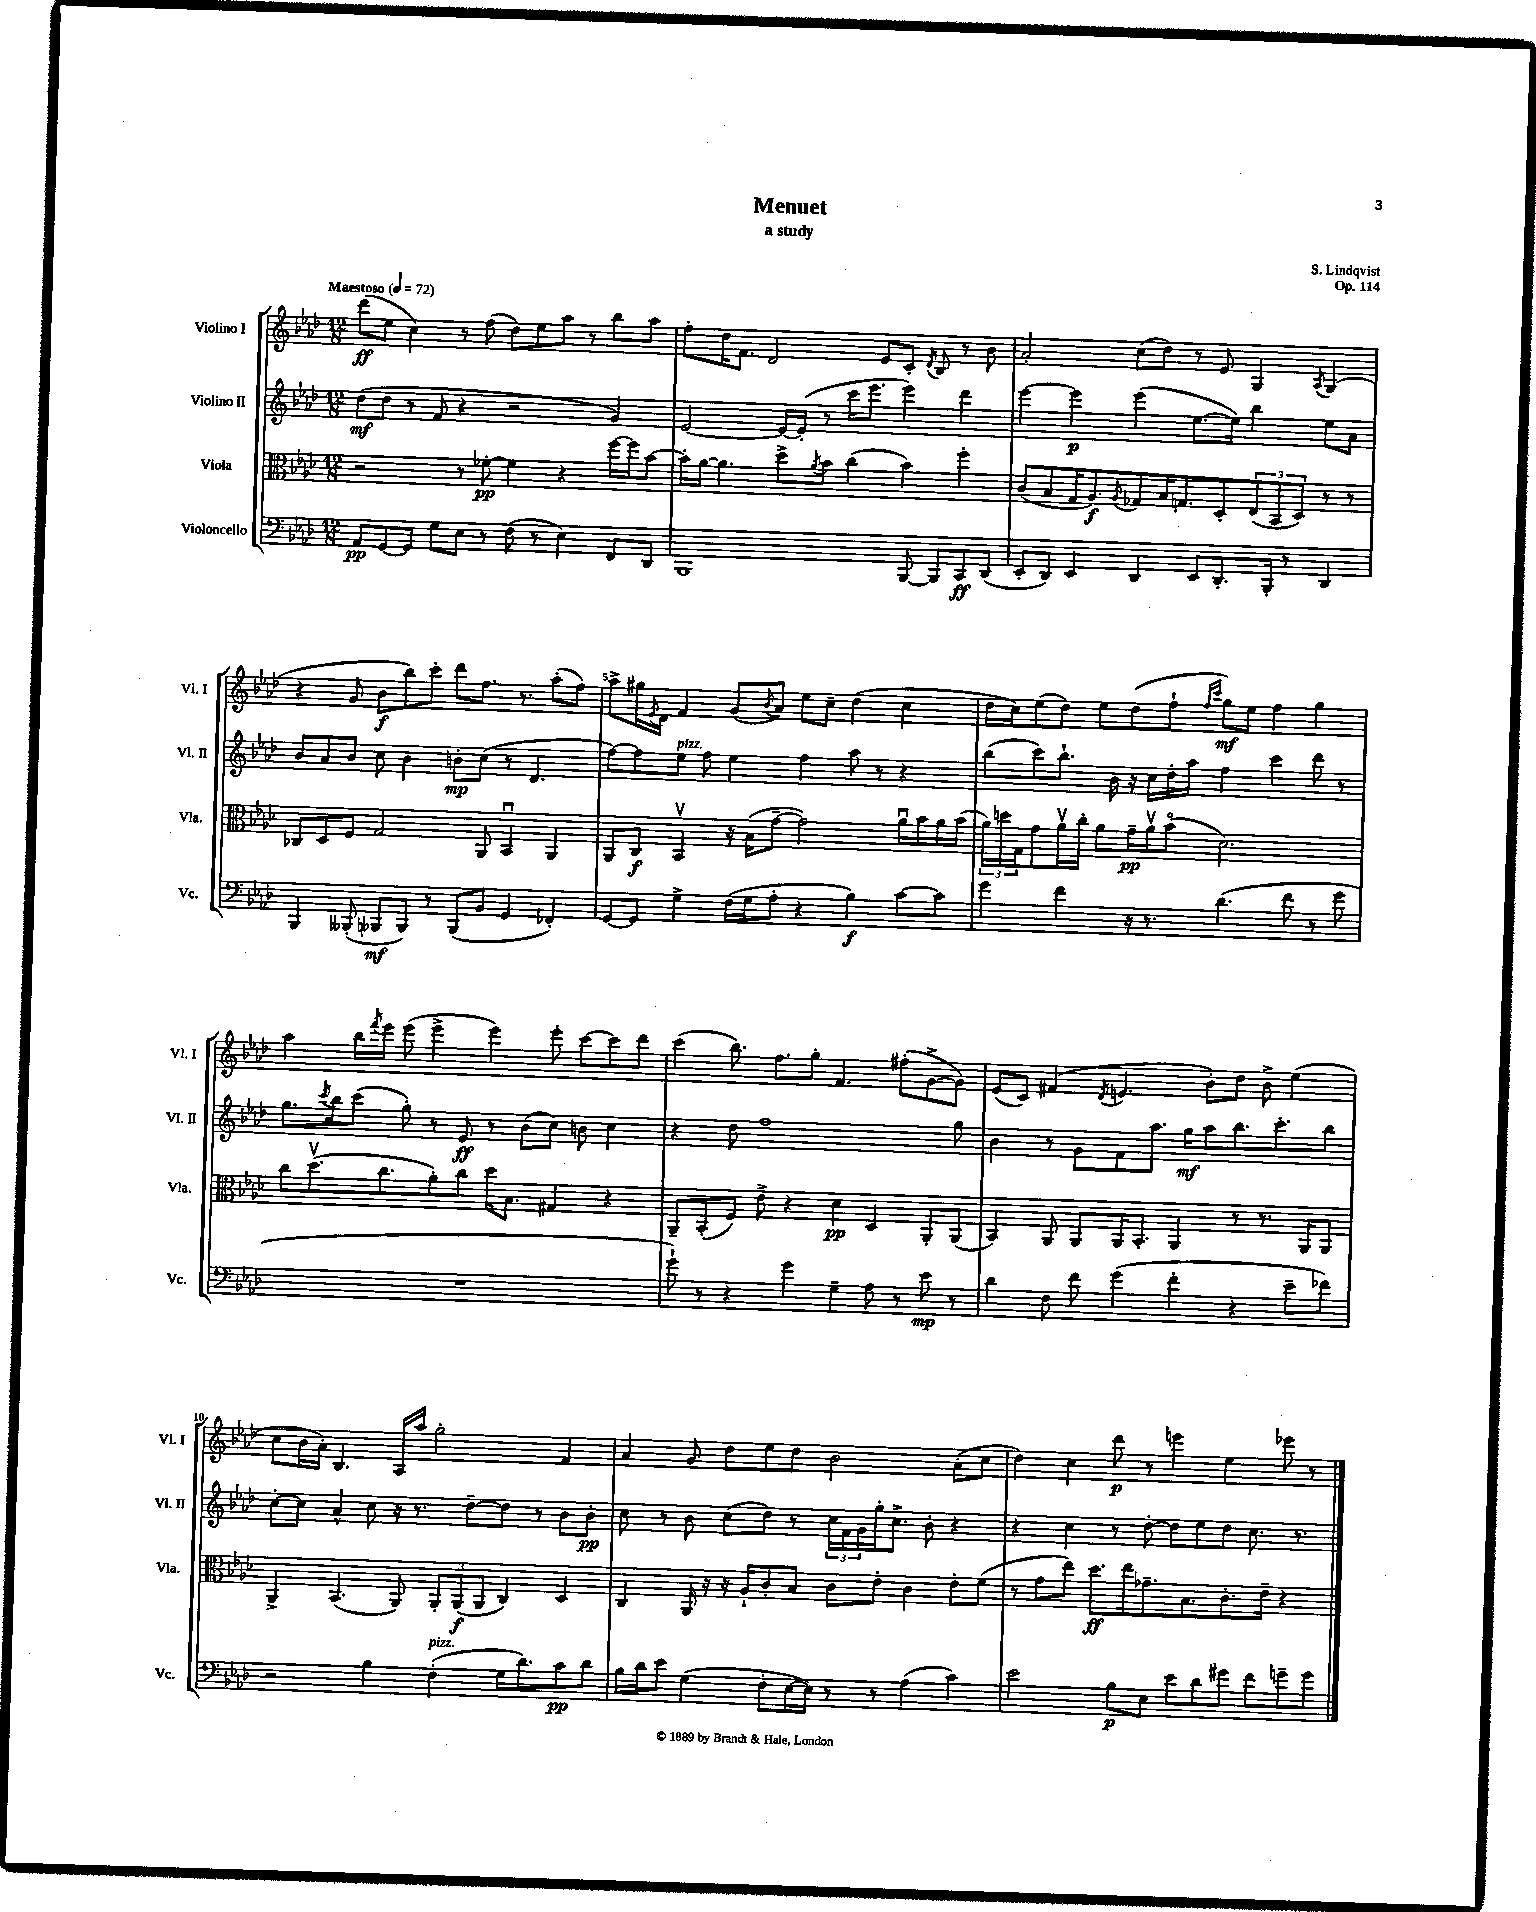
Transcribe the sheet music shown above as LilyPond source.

\header { title = "Menuet" composer = "S. Lindqvist" subtitle = "a study" opus = "Op. 114" }
<<
\new StaffGroup <<
\new Staff = "s0" \with { instrumentName = "Violino I" shortInstrumentName = "Vl. I" } {
    \clef treble \key aes \major \numericTimeSignature \time 12/8 \tempo "Maestoso" 4 = 72
    des'''8\ff( ees''8 c''4) r8 f''8( des''8) ees''8 aes''8 r8 bes''8 aes''8 |
    f''8-. des''16 f'8. des'2 ees'8 c'8-. \acciaccatura { des'8 } bes8 r8 bes'8 |
    aes'2-. c''8( des''8) r8 ees'8 g4 \acciaccatura { aes8 } g4( |
    r4 g'8 bes'8\f bes''8) c'''8-. des'''8 f''8. r8. aes''8-.( f''8) |
    aes''8-> gis''16 \acciaccatura { ees'8 } des'16 f'4 g'8( \acciaccatura { bes'8 } aes'8) ees''8 c''8-- des''4( c''4 |
    des''16 c''16) ees''8( des''8) ees''8 des''8( f''8-! \grace { f''16 c'''16 } g''8\mf) ees''8 f''4 g''4 |
    aes''4 bes''16 \acciaccatura { f'''8 } ees'''16 ees'''8( ees'''4-> ees'''4) ees'''8-. c'''8~ c'''8 des'''8 |
    c'''4( bes''8.) f''8. g''8-. f'4. fis''8-.( g'8~-> g'8) |
    ees'8( c'8) fis'4( \acciaccatura { des'8 } e'4. bes'8-.) des''8 bes'8-> ees''4( |
    c''8 bes'16 aes'16-.) bes4. aes16 aes''16 g''2-. f'4 |
    aes'4 g'8 des''8 ees''8 des''8 bes'2 aes'8-.( c''8 |
    des''4) c''4 des'''8\p r8 e'''4 ees''4 ees'''8 r8 \bar "|." |
}
\new Staff = "s1" \with { instrumentName = "Violino II" shortInstrumentName = "Vl. II" } {
    \clef treble \key aes \major \numericTimeSignature \time 12/8
    des''8\mf( des''8 r8 f'8 r4 r2 g'4) |
    ees'2~ ees'16~ ees'16-.( r8 c'''16 ees'''8. ees'''4) des'''4 |
    ees'''4~ ees'''4\p ees'''4( ees''8.~ ees''16) bes''4 ees''8 aes'8 |
    bes'8 aes'8 bes'8 c''8 bes'4 b'8-.\mp c''8( r8 des'4. |
    f''8~) f''8 ees''8^\markup { \italic "pizz." } f''8 ees''4 f''4 aes''8 r8 r4 |
    bes''8( c'''8) bes''8.-! bes'16 r16 c''16 des''16-. aes''16 f''4 c'''4 des'''8 r8 |
    g''8. \acciaccatura { c'''8 } bes''16 c'''8( g''8-.) r8 ees'8\ff r8 bes'8( c''8) b'8 c''4 |
    r4 des''8 f''1 g''8 |
    bes'4 r8 g'8 f'8 aes''8. g''16\mf aes''8 bes''8. c'''8.-. bes''8 |
    c''8~-. c''8 aes'4-^ c''8 r16 r8. des''8~-- des''8 r8 bes'8 bes'8-.\pp |
    c''8 r8 bes'8 c''8( des''8) r8 \tuplet 3/2 { c''16 f'16 g'16 } g''16-. c''8.-> bes'8-. r4 |
    r4 c''4 r8 des''8~-. des''8 ees''8 des''8 c''8. r8. \bar "|." |
}
\new Staff = "s2" \with { instrumentName = "Viola" shortInstrumentName = "Vla." } {
    \clef alto \key aes \major \numericTimeSignature \time 12/8
    r2 r8 fes'8~-.\pp fes'4 r4 f''16~ f''16 bes'8~ |
    bes'16-. aes'16~ aes'4. des''8-> \acciaccatura { aes'8 } bes'8 c''4( bes'4) f''4-. |
    c'8( bes8 g16 aes8.\f) \acciaccatura { aes8 } ges8 bes16 g8. des8-. \tuplet 3/2 { ees8( bes,8 des8) } r8 r8 |
    ces8 des8 f8 g2 aes,8 bes,4\downbow aes,4 |
    aes,8 c8\f bes,4\upbow r16 bes16( g'8~-- g'2) aes'16\downbow bes'16 aes'16 bes'16( |
    \tuplet 3/2 { aes'16) d''16 g16 } g'8 aes'16\upbow c''16-. aes'8 g'16--\pp aes'16\upbow bes'8\flageolet( des'2.) |
    c''8 des''8.\upbow( c''8. aes'8-.) c''8 des''16 bes8. gis4 r4 |
    aes,8-- bes,8-.( f8) ees'8-> r4 des'4\pp des4 aes,8-. aes,8( |
    bes,4) aes,8 aes,8 aes,16 bes,8.-. aes,4 r8 r8. aes,16 aes,8 |
    aes,4-> bes,4.( aes,8) \tuplet 3/2 { aes,8-. aes,8\f( aes,8 } c4) des4 |
    c4 aes,16 r16 r16 aes16-! c'8-. bes8 c'8 ees'8-. c'4 ees'8-. f'8( |
    r8 g'8 ees''8) des''8.\ff ees''16 ges'8.-- bes8. c'8.-. ees'16-- r4 \bar "|." |
}
\new Staff = "s3" \with { instrumentName = "Violoncello" shortInstrumentName = "Vc." } {
    \clef bass \key aes \major \numericTimeSignature \time 12/8
    aes,8\pp g,8~ g,8 g8 ees8 r8 f8( r8 ees4) f,8 des,8 |
    bes,,1 bes,,8~ bes,,8 c,8\ff des,8( |
    ees,8-. des,8) ees,4 des,4 ees,8 des,8.-. bes,,16-. r8 des,4 |
    bes,,4 beses,,8-.( bes,,8\mf bes,,8) r8 bes,,8( bes,8 g,4 fes,4-.) |
    g,8~ g,8 g4-> f16( g16 aes8-. r4 bes4\f) c'8~ c'8 |
    g'4 f'4 r16 r8. des'4.( f'8 r8 g'8 |
    R1. |
    g'8-!) r8 r4 g'4 g4-- aes8 r8 ees'8\mp r8 |
    des'4 f8 f'8 g'4( f'4-. r4 ees'8-- fes'8) |
    r2 bes4 f4-.^\markup { \italic "pizz." }( g16 des'8.) c'8\pp des'8 |
    bes16 des'16 ees'8 g4( f8-. ees16~ ees16) r8 r8 aes4( c'4) |
    ees'2 bes8\p ees8 ees'8 des'8 gis'8 f'8 g'8-- g'8 \bar "|." |
}
>>
>>
\layout { \context { \Score \override BarNumber.break-visibility = ##(#f #t #t) barNumberVisibility = #(every-nth-bar-number-visible 5) } }
